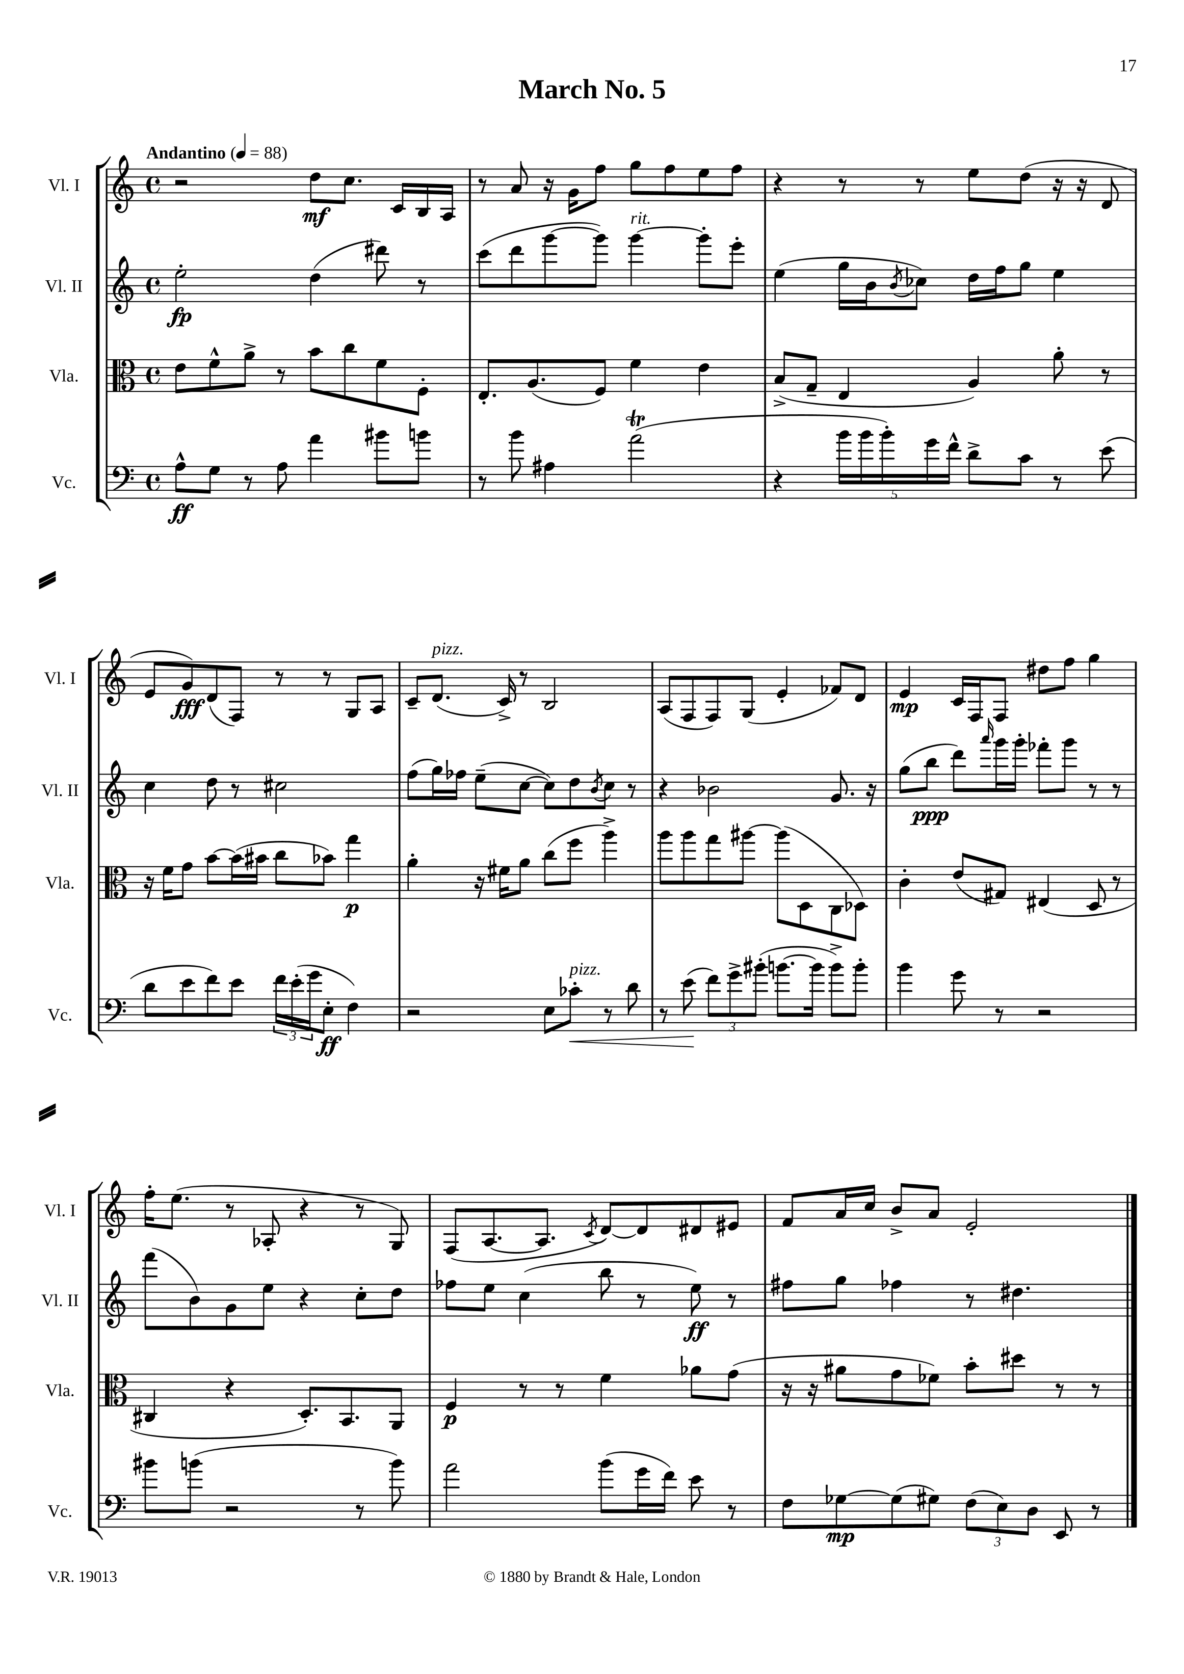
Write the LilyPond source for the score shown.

\header { title = "March No. 5" }
<<
\new StaffGroup <<
\new Staff = "s0" \with { instrumentName = "Vl. I" shortInstrumentName = "Vl. I" } {
    \clef treble \key c \major \defaultTimeSignature \time 4/4 \tempo "Andantino" 4 = 88
    r2 d''8\mf c''8. c'16 b16 a16 |
    r8 a'8 r16 g'16 f''8 g''8 f''8 e''8 f''8 |
    r4 r8 r8 e''8 d''8( r16 r16 d'8 |
    e'8 g'8\fff) d'8( f8) r8 r8 g8 a8 |
    c'8-- d'8.^\markup { \italic "pizz." }( c'16->) r8 b2 |
    a8( f8 f8) g8( e'4-. fes'8) d'8 |
    e'4\mp c'16 f16 f8 dis''8 f''8 g''4 |
    f''16-. e''8.( r8 aes8-. r4 r8 g8) |
    f8( a8.~ a8. \acciaccatura { c'8 } d'8~) d'8 dis'8 eis'8 |
    f'8 a'16 c''16 b'8-> a'8 e'2-. \bar "|." |
}
\new Staff = "s1" \with { instrumentName = "Vl. II" shortInstrumentName = "Vl. II" } {
    \clef treble \key c \major \defaultTimeSignature \time 4/4
    e''2-.\fp d''4( dis'''8) r8 |
    c'''8( d'''8 g'''8~ g'''8) g'''4~^\markup { \italic "rit." } g'''8-. e'''8-. |
    e''4( g''16 b'16 \acciaccatura { b'8 } ces''8) d''16 f''16 g''8 e''4 |
    c''4 d''8 r8 cis''2 |
    f''8( g''16) fes''16 e''8--( c''8~ c''8) d''8 \acciaccatura { b'8 } c''8 r8 |
    r4 bes'2 g'8. r16 |
    g''8( b''8\ppp d'''8) \grace { a'''16 } g'''16 g'''16-. fes'''8-. g'''8 r8 r8 |
    f'''8( b'8) g'8 e''8 r4 c''8-. d''8 |
    fes''8 e''8 c''4( b''8 r8 e''8\ff) r8 |
    fis''8 g''8 fes''4 r8 dis''4. \bar "|." |
}
\new Staff = "s2" \with { instrumentName = "Vla." shortInstrumentName = "Vla." } {
    \clef alto \key c \major \defaultTimeSignature \time 4/4
    e'8 f'8-^ a'8-> r8 b'8 c''8 f'8 f8-. |
    e8.-. a8.( f8) f'4 e'4 |
    b8->( g8-- e4 a4) a'8-. r8 |
    r16 f'16 g'8 b'8~ b'16( bis'16 c''8 bes'8) g''4\p |
    a'4-. r16 fis'16 a'8 c''8( f''8 a''4->) |
    a''8 a''8 g''8 ais''8~ ais''8( d8 c8 des8) |
    c'4-. e'8( gis8) eis4( d8 r8 |
    cis4 r4 d8.-.) b,8. a,8 |
    f4\p r8 r8 f'4 aes'8 g'8( |
    r16 r16 ais'8 g'8 fes'8) b'8-. dis''8 r8 r8 \bar "|." |
}
\new Staff = "s3" \with { instrumentName = "Vc." shortInstrumentName = "Vc." } {
    \clef bass \key c \major \defaultTimeSignature \time 4/4
    a8-^\ff g8 r8 a8 a'4 bis'8 b'8 |
    r8 b'8 ais4 a'2\trill( |
    r4 \tuplet 5/4 { b'16 b'16 b'16-.) g'16 f'16-^ } d'8-> c'8 r8 e'8( |
    d'8 e'8 f'8) e'8 \tuplet 3/2 { f'16 e'16-.( g'16 } e8-.\ff f4) |
    r2 e8 ces'8-.\<^\markup { \italic "pizz." } r8 d'8 |
    r8 e'8\!( \tuplet 3/2 { f'8) g'8-> bis'8-.( } b'8.~ b'16 b'8->) b'8-. |
    b'4 g'8 r8 r2 |
    bis'8 b'8( r2 r8 b'8) |
    a'2 b'8( g'16 f'16) e'8 r8 |
    f8 ges8~\mp ges8( gis8) \tuplet 3/2 { f8( e8) d8 } e,8 r8 \bar "|." |
}
>>
>>
\layout { \context { \Score \remove "Bar_number_engraver" } }
